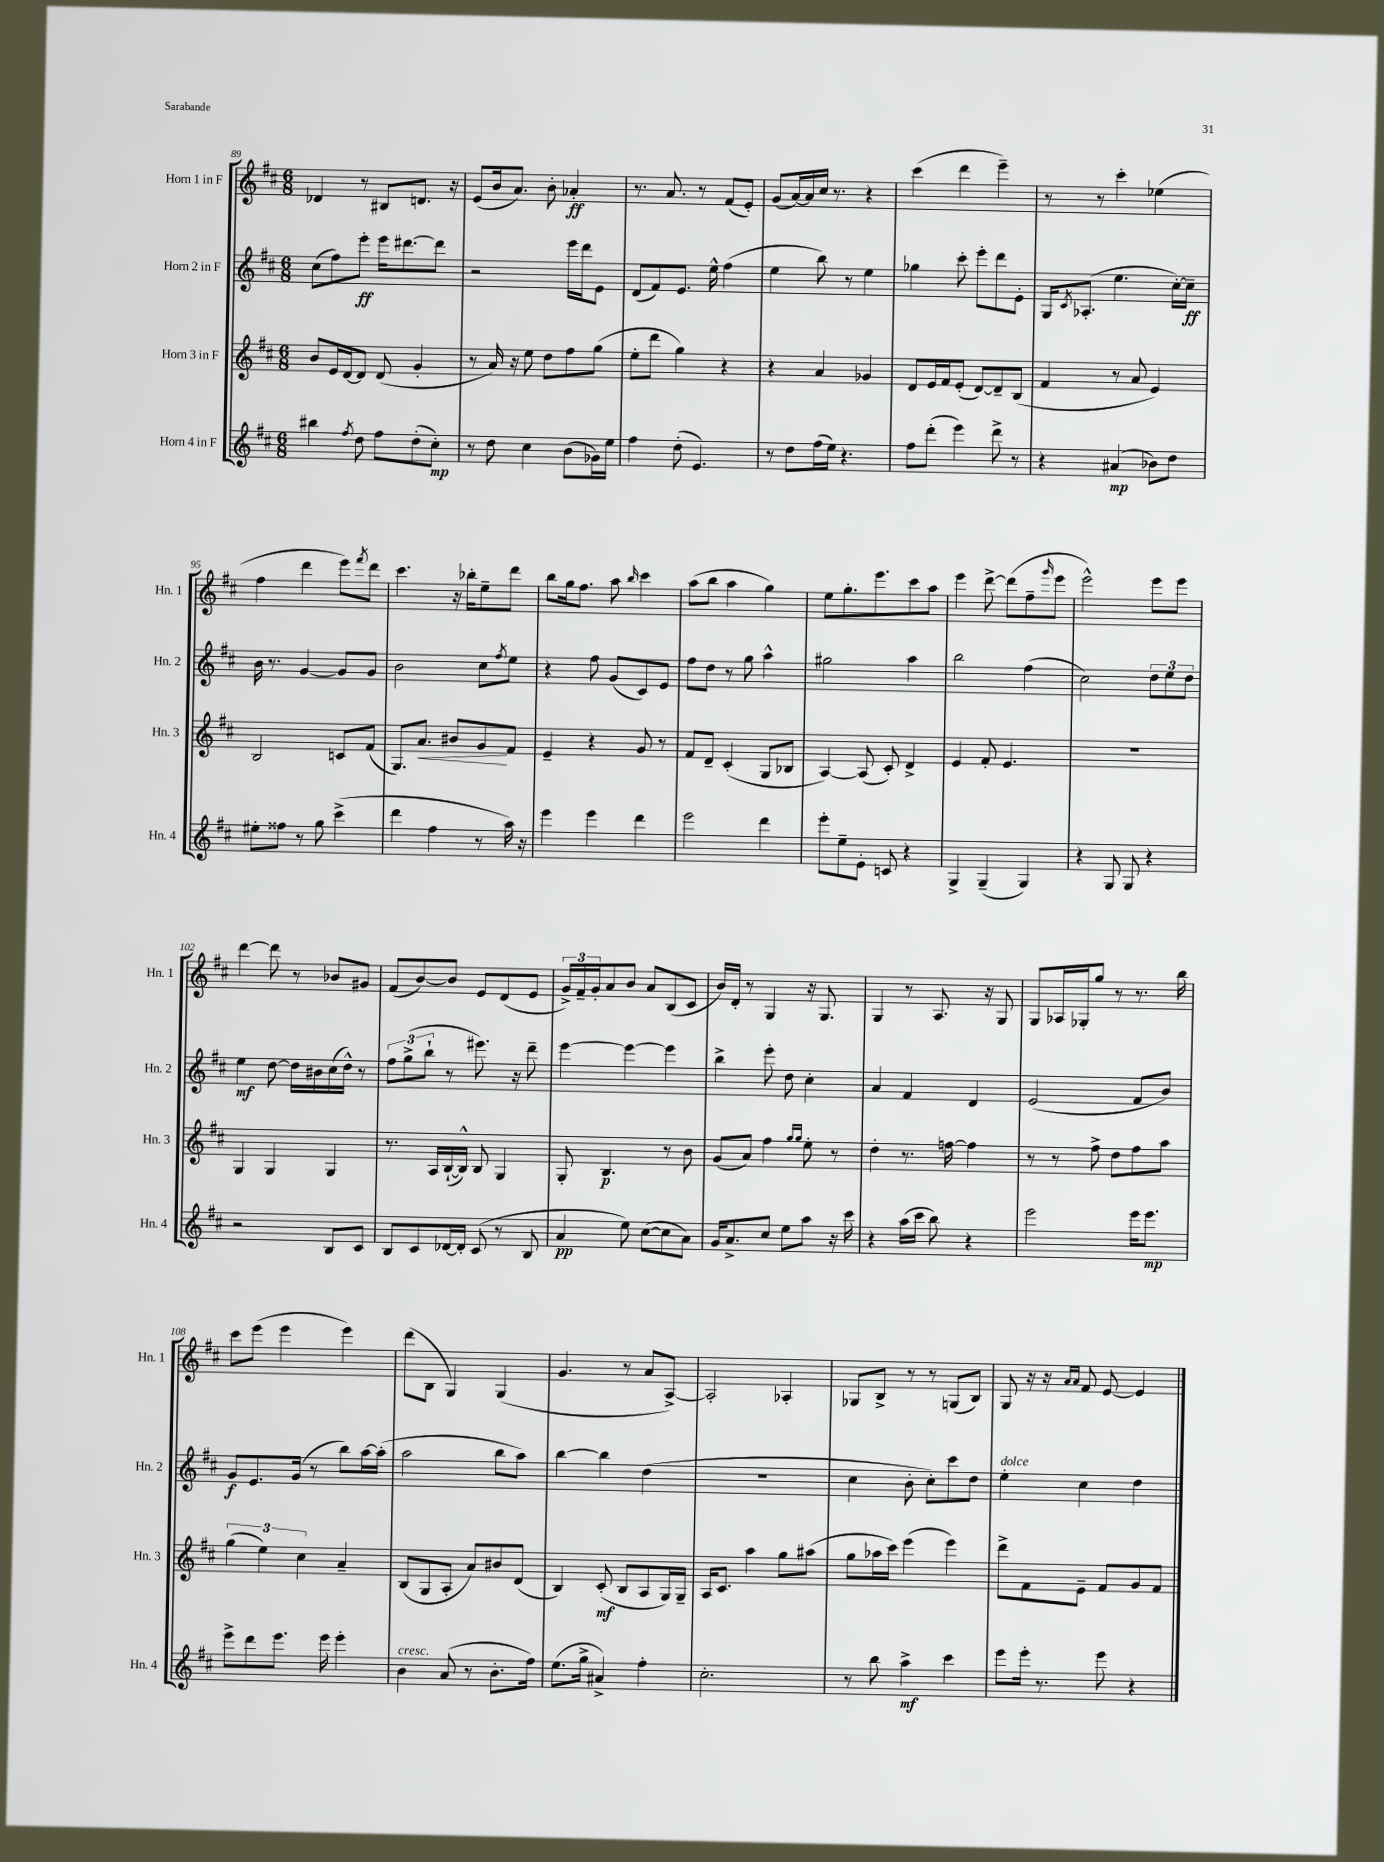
<<
\new StaffGroup <<
\new Staff = "s0" \with { instrumentName = "Horn 1 in F" shortInstrumentName = "Hn. 1" } {
    \clef treble \key d \major \numericTimeSignature \time 6/8
    des'4 r8 bis8 d'8. r16 |
    e'8( b'16 a'8.) b'8-. aes'4-.\ff |
    r8. a'8. r8 fis'8( e'8-.) |
    g'8( a'16~) a'16 cis''16 r8. r4 |
    cis'''4( d'''4 e'''4--) |
    r8 r8 cis'''4-. ees''4( |
    fis''4 d'''4 e'''8) \acciaccatura { fis'''8 } d'''8 |
    cis'''4. r16 bes''16-. e''8-- d'''8 |
    b''8 g''16 fis''8. a''8 \grace { b''16 } cis'''4 |
    a''8( b''8 a''4 g''4) |
    e''8 g''8.-. e'''8. cis'''8 a''8 |
    e'''4 d'''8~-> d'''8( fis''8-- \grace { g'''16 } e'''8 |
    e'''2-^) e'''8 e'''8 |
    d'''4~ d'''8 r8 bes'8 gis'8 |
    fis'8( b'8~) b'8 e'8 d'8( e'8 |
    \tuplet 3/2 { g'16->) fis'16-- g'16-. } a'8 b'8 a'8 b8( cis'8 |
    b'16) d'16-. r8 g4 r16 g8. |
    g4 r8 a8. r16 g8 |
    g8 aes16 ges16-. g''8 r8 r8. b''16 |
    cis'''8 e'''8( e'''4 e'''4) |
    d'''8( b8 g4) g4( |
    g'4. r8 a'8 a8~->) |
    a2-. aes4-. |
    ges8 b8-> r8 r8 g8( b8) |
    g8 r16 r16 \grace { a'16 a'16 } fis'8 e'8~ e'4 \bar "|." |
}
\new Staff = "s1" \with { instrumentName = "Horn 2 in F" shortInstrumentName = "Hn. 2" } {
    \clef treble \key d \major \numericTimeSignature \time 6/8
    cis''8( fis''8) e'''8-.\ff e'''16 dis'''8.~ dis'''8 |
    r2 e'''16 d'''16 e'8 |
    d'8( fis'8) e'8. e''16-^ fis''4( |
    e''4 b''8) r8 e''4 |
    ges''4 cis'''8-. e'''8-. d'''8 e'8-. |
    g16 \acciaccatura { cis'8 } aes8.-.( e''4. cis''16~-.) cis''16--\ff |
    b'16 r8. g'4~ g'8 g'8 |
    b'2 cis''8 \acciaccatura { fis''8 } e''8 |
    r4 fis''8 g'8( cis'8) e'8 |
    fis''8 d''8 r8 g''8 a''4-^ |
    gis''2 a''4 |
    b''2 fis''4( |
    cis''2) \tuplet 3/2 { d''8 e''8 d''8 } |
    e''4\mf d''8~ d''16 bis'16 cis''16( d''16-^) r8 |
    \tuplet 3/2 { fis''8 g''8->( b''8-! } r8 eis'''8.) r16 d'''8-- |
    e'''4~ e'''4~ e'''4 |
    b''4-> e'''8-. d''8 cis''4-. |
    a'4 fis'4 d'4 |
    e'2( fis'8 b'8) |
    g'8\f e'8. g'16( r8 b''8) a''16~ a''16-.( |
    a''2 b''8 a''8) |
    b''4~ b''4 d''4( |
    R2. |
    cis''4 b'8-. cis''8-.) cis'''8 d''8 |
    e''4-.^\markup { \italic "dolce" } cis''4 d''4 \bar "|." |
}
\new Staff = "s2" \with { instrumentName = "Horn 3 in F" shortInstrumentName = "Hn. 3" } {
    \clef treble \key d \major \numericTimeSignature \time 6/8
    b'8 e'16 d'16~ d'8 d'8( g'4-. |
    r8 a'16) r16 e''8 d''8 fis''8 g''8( |
    e''8-. d'''8 g''4) r4 |
    r4 a'4 ges'4 |
    d'8 e'16 fis'16 e'8-.( d'8~) d'8-- b8( |
    fis'4 r8 a'8 e'4) |
    b2 c'8 fis'8( |
    g8.) a'8.\< bis'8 g'8\! fis'8 |
    e'4-- r4 g'8 r8 |
    fis'8 d'8-- cis'4-.( g8 bes8 |
    a4~) a8( cis'8-.) d'4-> |
    e'4 fis'8-. e'4. |
    r2. |
    g4 g4 g4 |
    r8. a16 b16~-!( b16-^) b8 g4 |
    g8-. b4.\p r8 b'8 |
    g'8( a'8) fis''4 \grace { g''16 g''16 } e''8-. r8 |
    d''4-. r8. f''16~ f''4 |
    r8 r8 fis''8-> d''8 fis''8 a''8 |
    \tuplet 3/2 { g''4( e''4) cis''4 } a'4-- |
    b8( g8 a8-. a'8) bis'8 d'8( |
    b4) cis'8-.\mf( b8 a8 g16) g16-- |
    a16 cis'8. a''4 g''8 ais''8( |
    g''8 aes''16 cis'''16) e'''4( e'''4) |
    d'''8-> fis'8 e'8-- fis'8 g'8 fis'8 \bar "|." |
}
\new Staff = "s3" \with { instrumentName = "Horn 4 in F" shortInstrumentName = "Hn. 4" } {
    \clef treble \key d \major \numericTimeSignature \time 6/8
    bis''4 \acciaccatura { fis''8 } d''8 fis''8 d''8-.( cis''8-.\mp) |
    r8 d''8 cis''4 b'8( ges'16) e''16 |
    fis''4 d''8-.( e'4.) |
    r8 d''8 fis''16( e''16) r4. |
    fis''8 d'''8-.( e'''4) d'''8-> r8 |
    r4 ais'4\mp( bes'8) d''8 |
    eis''8-. fisis''8 r8 g''8 cis'''4->( |
    d'''4 fis''4 r8 a''16) r16 |
    e'''4 e'''4 d'''4 |
    e'''2 d'''4 |
    e'''8-. e''8-- e'8-. c'8 r4 |
    g4-> g4--( g4) |
    r4 g8 g8 r4 |
    r2 b8 cis'8 |
    b8 cis'8 des'16~ des'16-. cis'8( r8 b8 |
    a'4\pp e''8) cis''8~( cis''8 a'8) |
    g'16 a'8.-> cis''8 e''8 a''8 r16 cis'''16 |
    r4 a''16( cis'''16 b''8) r4 |
    e'''2 e'''16 e'''8.\mp |
    e'''8-> d'''8 e'''8. e'''16 e'''4-. |
    b'4^\markup { \italic "cresc." } a'8( r8 b'8.-. fis''16) |
    e''8.( g''16-> ais'4->) fis''4-. |
    cis''2.-. |
    r8 b''8 a''4->\mf cis'''4 |
    e'''8 e'''16-. r8. e'''8 r4 \bar "|." |
}
>>
>>
\layout { \context { \Score currentBarNumber = #89 } }
